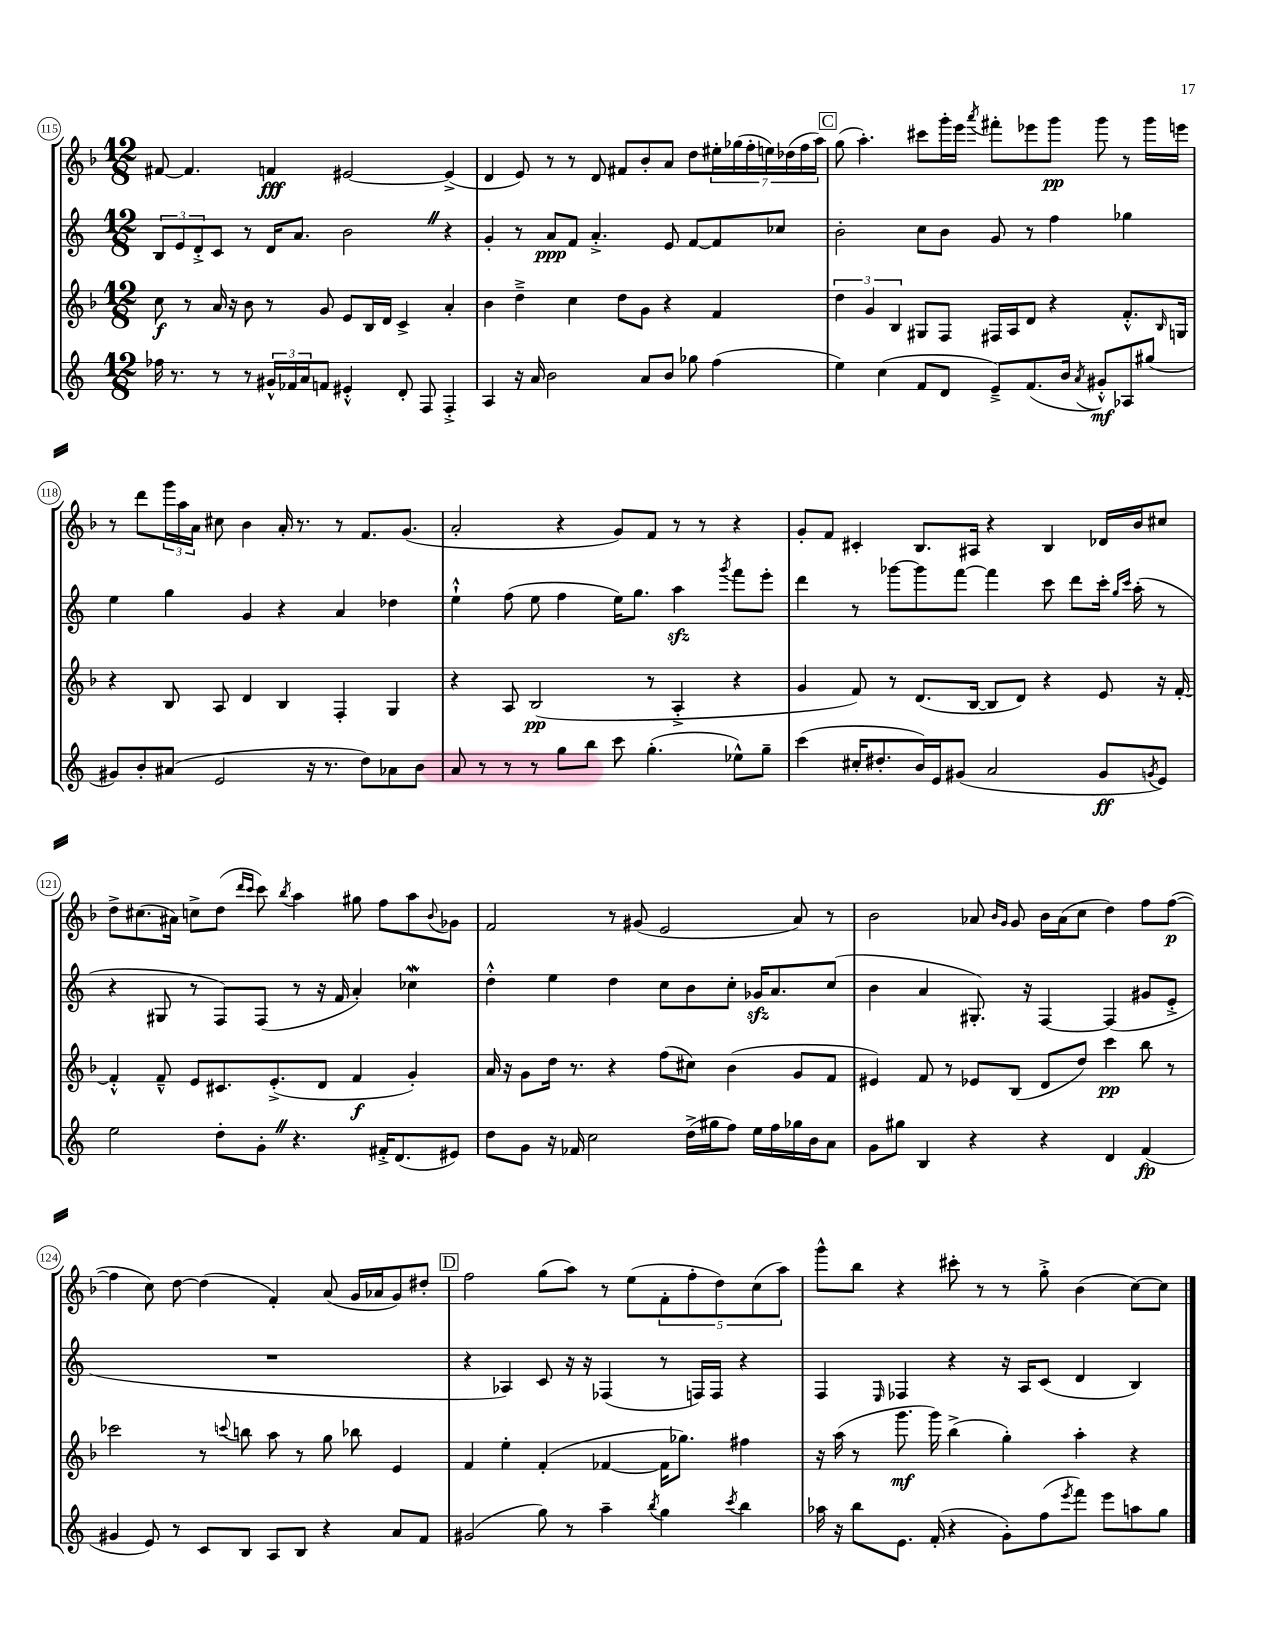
<<
\new StaffGroup <<
\new Staff = "s0" {
    \clef treble \key f \major \numericTimeSignature \time 12/8
    fis'8~ fis'4. f'4\fff eis'2~ eis'4->( |
    d'4 e'8) r8 r8 d'8 fis'8 bes'8-. a'8 d''8 \tuplet 7/4 { eis''16-. ges''16( f''16-. e''16) des''16( f''16 a''16) } |
    \mark \markup { \box "C" } g''8( a''4.-.) cis'''8 g'''16-. e'''16 \acciaccatura { a'''8 } fis'''8-. ees'''8 g'''8\pp g'''8 r8 g'''16 e'''16 |
    r8 d'''8 \tuplet 3/2 { g'''16 a''16 a'16 } cis''8 bes'4 a'16-. r8. r8 f'8. g'8.( |
    a'2-. r4 g'8) f'8 r8 r8 r4 |
    g'8-. f'8 cis'4-. bes8. ais16 r4 bes4 des'16 bes'16 cis''8 |
    d''8-> cis''8.( ais'16) c''8-> d''8( \grace { d'''16 c'''16 } c'''8) \acciaccatura { bes''8 } a''4 gis''8 f''8 a''8 \appoggiatura { bes'8 } ges'8 |
    f'2 r8 gis'8( e'2 a'8) r8 |
    bes'2 aes'8 \grace { bes'16 g'16 } g'8 bes'16 aes'16( c''8 d''4) f''8 f''8~\p( |
    f''4 c''8) d''8~ d''4( f'4-.) a'8( g'16 aes'16 g'8) dis''8-. |
    \mark \markup { \box "D" } f''2 g''8( a''8) r8 e''8( \tuplet 5/4 { f'8-. f''8-. d''8) c''8( a''8) } |
    g'''8-^ bes''8 r4 cis'''8-. r8 r8 g''8-.-> bes'4( c''8~) c''8 \bar "|." |
}
\new Staff = "s1" {
    \clef treble \key c \major \numericTimeSignature \time 12/8
    \tuplet 3/2 { b8 e'8 d'8-.-> } c'8 r8 d'16 a'8. b'2 \once \override BreathingSign.text = \markup { \musicglyph "scripts.caesura.straight" } \breathe r4 |
    g'4-. r8 a'8\ppp f'8 a'4.-.-> e'8 f'8~ f'8 ces''8 |
    \mark \markup { \box "C" } b'2-. c''8 b'8 g'8 r8 f''4 ges''4 |
    e''4 g''4 g'4 r4 a'4 des''4 |
    e''4-!-^ f''8( e''8 f''4 e''16) g''8. a''4\sfz \acciaccatura { g'''8 } f'''8 e'''8-. |
    d'''4 r8 ges'''8~ ges'''8 f'''8~ f'''4 c'''8 d'''8 c'''16-. \grace { g''16 c'''16 } a''16-.( r8 |
    r4 gis8 r8 f8) f8( r8 r16 f'16 a'4-.) ces''4\mordent |
    d''4-.-^ e''4 d''4 c''8 b'8 c''8-. ges'16\sfz a'8. c''8( |
    b'4 a'4 gis8.-.) r16 f4~ f4( gis'8 e'8-.-> |
    R1. |
    \mark \markup { \box "D" } r4 aes4) c'8 r16 r16 fes4( r8 f16) f16 r4 |
    f4 \grace { e16 } fes4 r4 r16 a16 c'8( d'4 b4) \bar "|." |
}
\new Staff = "s2" {
    \clef treble \key f \major \numericTimeSignature \time 12/8
    c''8\f r8 a'16 r16 bes'8 r8 g'8 e'8 bes16 d'16 c'4-> a'4-. |
    bes'4 d''4---> c''4 d''8 g'8 r4 f'4 |
    \mark \markup { \box "C" } \tuplet 3/2 { d''4 g'4 bes4 } gis8 f8 fis16 a16 d'8 r4 f'8.-.-^ \grace { bes16 } g16 |
    r4 bes8 a8 d'4 bes4 f4-. g4 |
    r4 a8 bes2\pp( r8 a4-.-> r4 |
    g'4 f'8) r8 d'8.( bes16~ bes8 d'8) r4 e'8 r16 f'16~-. |
    f'4-.-^ f'8---^ e'8 cis'8. e'8.-.->( d'8 f'4\f g'4-.) |
    a'16 r16 g'8 d''16 r8. r4 f''8( cis''8) bes'4( g'8 f'8 |
    eis'4) f'8 r8 ees'8 bes8( d'8 d''8) c'''4\pp bes''8 r8 |
    ces'''2 r8 \appoggiatura { c'''8 } b''8 a''8 r8 g''8 bes''8 e'4 |
    \mark \markup { \box "D" } f'4 e''4-. f'4-.( fes'4~ fes'16 ges''8.) fis''4 |
    r16 a''16( r8 g'''8.\mf g'''16) bes''4->( g''4-.) a''4-. r4 \bar "|." |
}
\new Staff = "s3" {
    \clef treble \key c \major \numericTimeSignature \time 12/8
    fes''16 r8. r8 r8 \tuplet 3/2 { gis'16-^ fes'16 a'16 } f'8 eis'4-.-^ d'8-. f8 f4-.-> |
    a4 r16 a'16 b'2 a'8 b'8 ges''8 f''4( |
    \mark \markup { \box "C" } e''4) c''4( f'8 d'8 e'8--->) f'8.( b'16 \acciaccatura { a'8 } gis'8-.-^\mf) aes8 gis''8( |
    gis'8) b'8-. ais'8( e'2 r16 r8. d''8) aes'8 b'8 |
    a'8 r8 r8 r8 g''8 b''8 c'''8 g''4.-.( ees''8-^) g''8-- |
    c'''4( cis''16-. dis''8.-. b'16) e'16 gis'8( a'2 gis'8\ff \acciaccatura { g'8 } e'8) |
    e''2 d''8-. g'8-. \once \override BreathingSign.text = \markup { \musicglyph "scripts.caesura.straight" } \breathe r4. fis'16-.-> d'8.( eis'8) |
    d''8 g'8 r16 fes'16 c''2 d''16->( gis''16 f''8) e''16 f''16 ges''16 b'16 a'8 |
    g'8 gis''8 b4 r4 r4 d'4 f'4\fp( |
    gis'4 e'8) r8 c'8 b8 a8 b8 r4 a'8 f'8 |
    \mark \markup { \box "D" } gis'2( g''8) r8 a''4-- \acciaccatura { b''8 } g''4 \acciaccatura { c'''8 } b''4 |
    aes''16 r16 b''8 e'8. f'16-.( r4 g'8-.) f''8( \acciaccatura { e'''8 } f'''8) e'''8 a''8 g''8 \bar "|." |
}
>>
>>
\layout { \context { \Score currentBarNumber = #115 \override BarNumber.stencil = #(make-stencil-circler 0.1 0.3 ly:text-interface::print) } }
